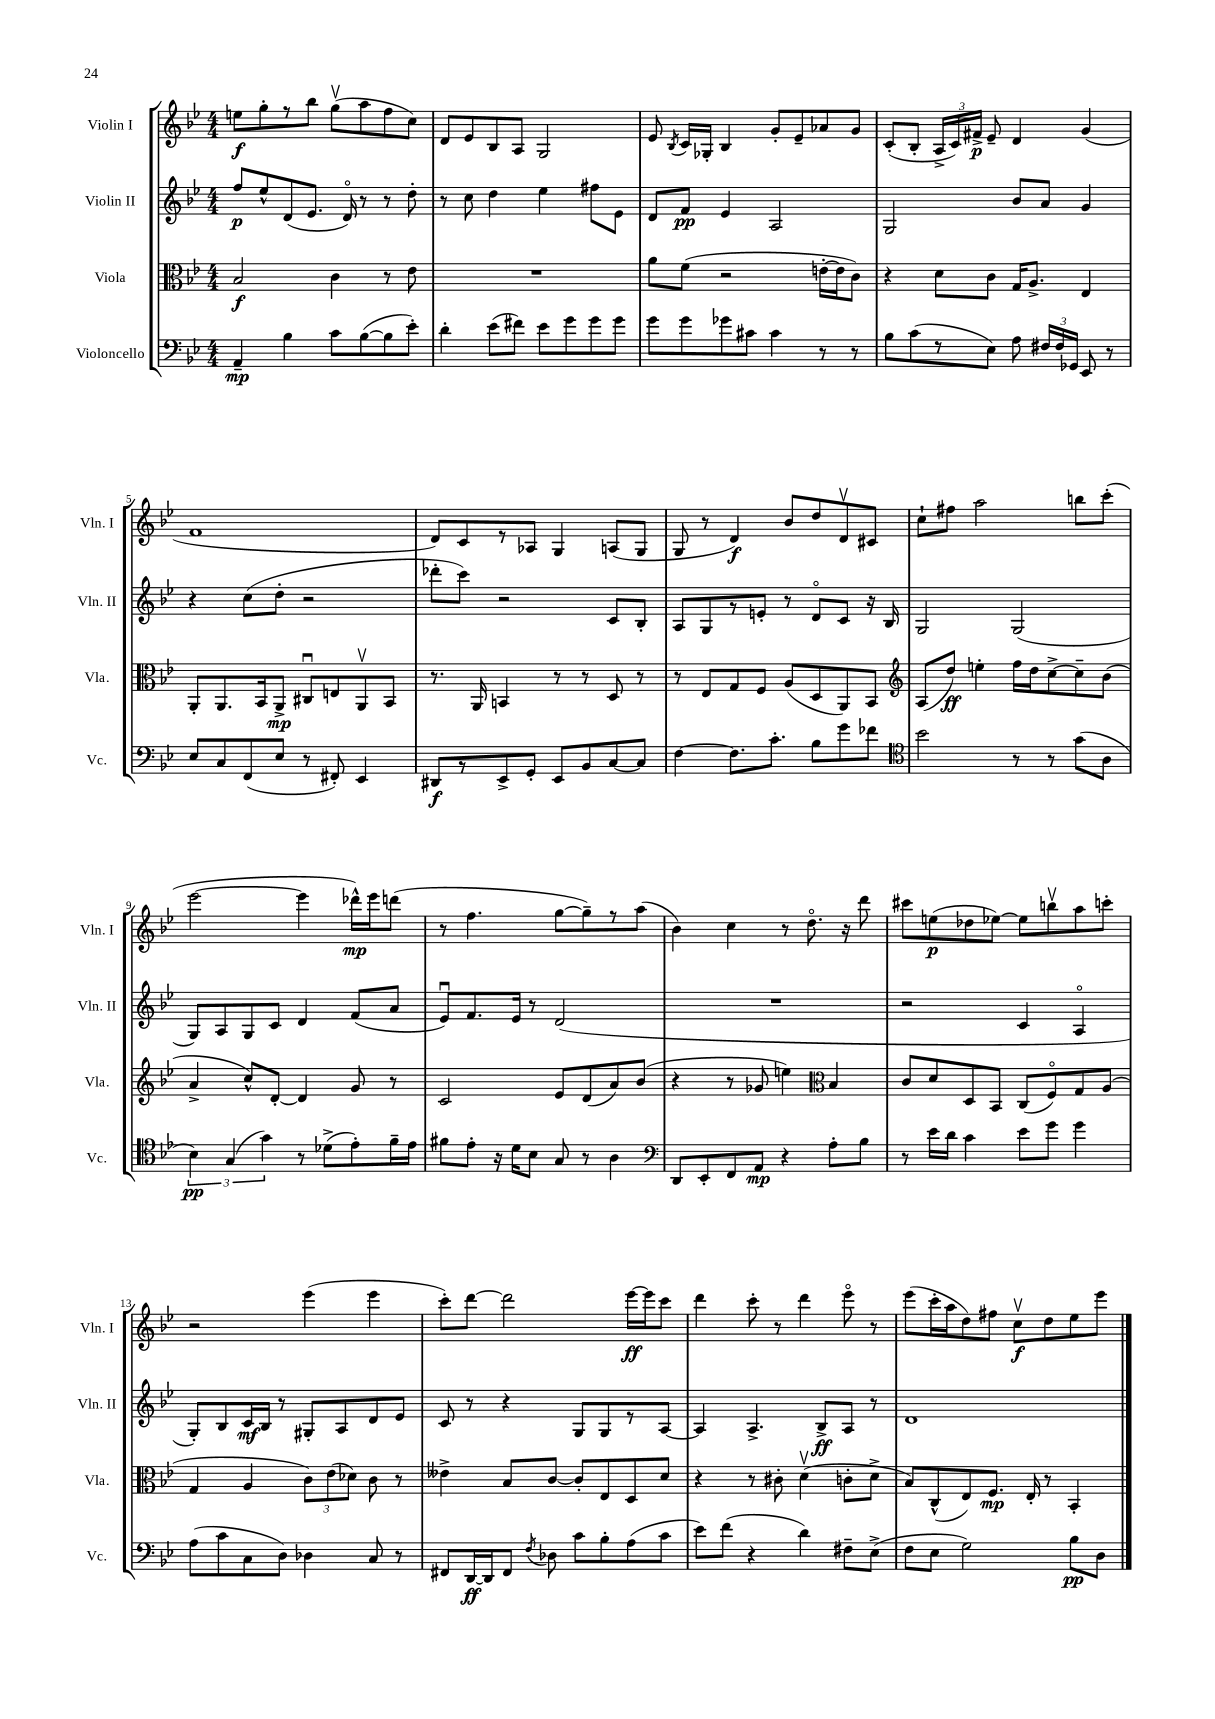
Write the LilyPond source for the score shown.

<<
\new StaffGroup <<
\new Staff = "s0" \with { instrumentName = "Violin I" shortInstrumentName = "Vln. I" } {
    \clef treble \key bes \major \numericTimeSignature \time 4/4
    \autoBeamOff e''8[\f g''8-. r8 bes''8] g''8[\upbow( a''8 f''8 c''8]) |
    d'8[ ees'8 bes8 a8] g2 |
    ees'8 \acciaccatura { bes8 } c'16[ ges16]-. bes4 g'8[-. ees'8-- aes'8 g'8] |
    c'8[-.( bes8]-. \tuplet 3/2 { a16[-> c'16) fis'16]->\p } ees'8-- d'4 g'4( |
    f'1 |
    d'8[) c'8 r8 aes8] g4 a8[( g8] |
    g8 r8 d'4\f) bes'8[ d''8 d'8\upbow cis'8] |
    c''8[-! fis''8] a''2 b''8[ c'''8]-.( |
    ees'''2~ ees'''4 des'''16[-^\mp) ees'''16 d'''8]( |
    r8 f''4. g''8[~ g''8--) r8 a''8]( |
    bes'4) c''4 r8 d''8.\flageolet r16 d'''8 |
    cis'''8[ e''8\p( des''8 ees''8]~) ees''8[ b''8\upbow a''8 c'''8]-. |
    r2 ees'''4( ees'''4 |
    c'''8[-.) d'''8]~ d'''2 ees'''16[~\ff ees'''16 c'''8] |
    d'''4 c'''8-. r8 d'''4 ees'''8\flageolet r8 |
    ees'''8[( c'''16-. a''16 d''8) fis''8] c''8[\upbow\f d''8 ees''8 ees'''8] \bar "|." |
}
\new Staff = "s1" \with { instrumentName = "Violin II" shortInstrumentName = "Vln. II" } {
    \clef treble \key bes \major \numericTimeSignature \time 4/4
    \autoBeamOff f''8[\p ees''8-^ d'8( ees'8.] d'16\flageolet) r8 r8 d''8-. |
    r8 c''8 d''4 ees''4 fis''8[ ees'8] |
    d'8[ f'8]\pp ees'4 a2 |
    g2 bes'8[ a'8] g'4 |
    r4 c''8[( d''8]-. r2 |
    des'''8[-. c'''8]) r2 c'8[ bes8]-. |
    a8[ g8 r8 e'8]-. r8 d'8[\flageolet c'8] r16 bes16 |
    g2 g2( |
    g8[) a8 g8 c'8] d'4 f'8[( a'8] |
    ees'8[\downbow) f'8. ees'16] r8 d'2( |
    R1 |
    r2 c'4 a4\flageolet |
    g8[-.) bes8 c'16\mf bes16] r8 gis8[-. a8 d'8 ees'8] |
    c'8 r8 r4 g8[ g8 r8 a8]~ |
    a4 a4.-> bes8[->\ff a8] r8 |
    d'1 \bar "|." |
}
\new Staff = "s2" \with { instrumentName = "Viola" shortInstrumentName = "Vla." } {
    \clef alto \key bes \major \numericTimeSignature \time 4/4
    \autoBeamOff bes2\f c'4 r8 ees'8 |
    R1 |
    a'8[ f'8]( r2 e'16[~-. e'16 c'8]) |
    r4 d'8[ c'8] g16[ a8.]-> ees4 |
    a,8[-. a,8. bes,16 a,8]->\mp cis8[\downbow e8 a,8\upbow bes,8] |
    r8. a,16 b,4 r8 r8 d8 r8 |
    r8 ees8[ g8 f8] a8[( d8 a,8) bes,8] |
    \clef treble a8[( d''8]\ff) e''4-. f''16[ d''16 c''8~-> c''8-- bes'8]( |
    a'4-> c''8[-^) d'8]~-. d'4 g'8 r8 |
    c'2 ees'8[ d'8( a'8) bes'8]( |
    r4 r8 ges'8 e''4) \clef alto bes4 |
    c'8[ d'8 d8 bes,8] c8[( f8\flageolet) g8 a8]( |
    g4 a4 \tuplet 3/2 { c'8[) ees'8( des'8]) } c'8 r8 |
    eeses'4-> bes8[ c'8]~ c'8[-. ees8 d8 d'8] |
    r4 r8 cis'8-. d'4\upbow( c'8[-. d'8]-> |
    bes8[) c8-^( ees8) f8.]\mp ees16-. r8 bes,4-. \bar "|." |
}
\new Staff = "s3" \with { instrumentName = "Violoncello" shortInstrumentName = "Vc." } {
    \clef bass \key bes \major \numericTimeSignature \time 4/4
    \autoBeamOff a,4--\mp bes4 c'8[ bes8~( bes8 ees'8]-.) |
    d'4-. ees'8[( fis'8]) ees'8[ g'8 g'8 g'8] |
    g'8[ g'8 ges'8 cis'8] cis'4 r8 r8 |
    bes8[ c'8( r8 ees8]) a8 \tuplet 3/2 { fis16[ fis16 ges,16] } ees,8 r8 |
    ees8[ c8 f,8( ees8] r8 fis,8-.) ees,4 |
    dis,8[\f r8 ees,8-> g,8]-. ees,8[ bes,8 c8~ c8] |
    f4~ f8.[ c'8.]-. bes8[ g'8 fes'8] |
    \clef tenor bes'2 r8 r8 g'8[( a8] |
    \tuplet 3/2 { bes4\pp) g4( g'4) } r8 des'8[->( ees'8-.) f'16-- ees'16] |
    fis'8[ ees'8]-. r16 d'16[ bes8] g8 r8 a4 |
    \clef bass d,8[ ees,8-. f,8 a,8]\mp r4 a8[-. bes8] |
    r8 ees'16[ d'16] c'4 ees'8[ g'8] g'4 |
    a8[( c'8 c8 d8]) des4 c8 r8 |
    fis,8[ d,16~\ff d,16 fis,8] \acciaccatura { f8 } des8 c'8[ bes8-. a8( c'8] |
    ees'8[) f'8]( r4 d'4) fis8[-- ees8]->( |
    f8[ ees8] g2) bes8[\pp d8] \bar "|." |
}
>>
>>
